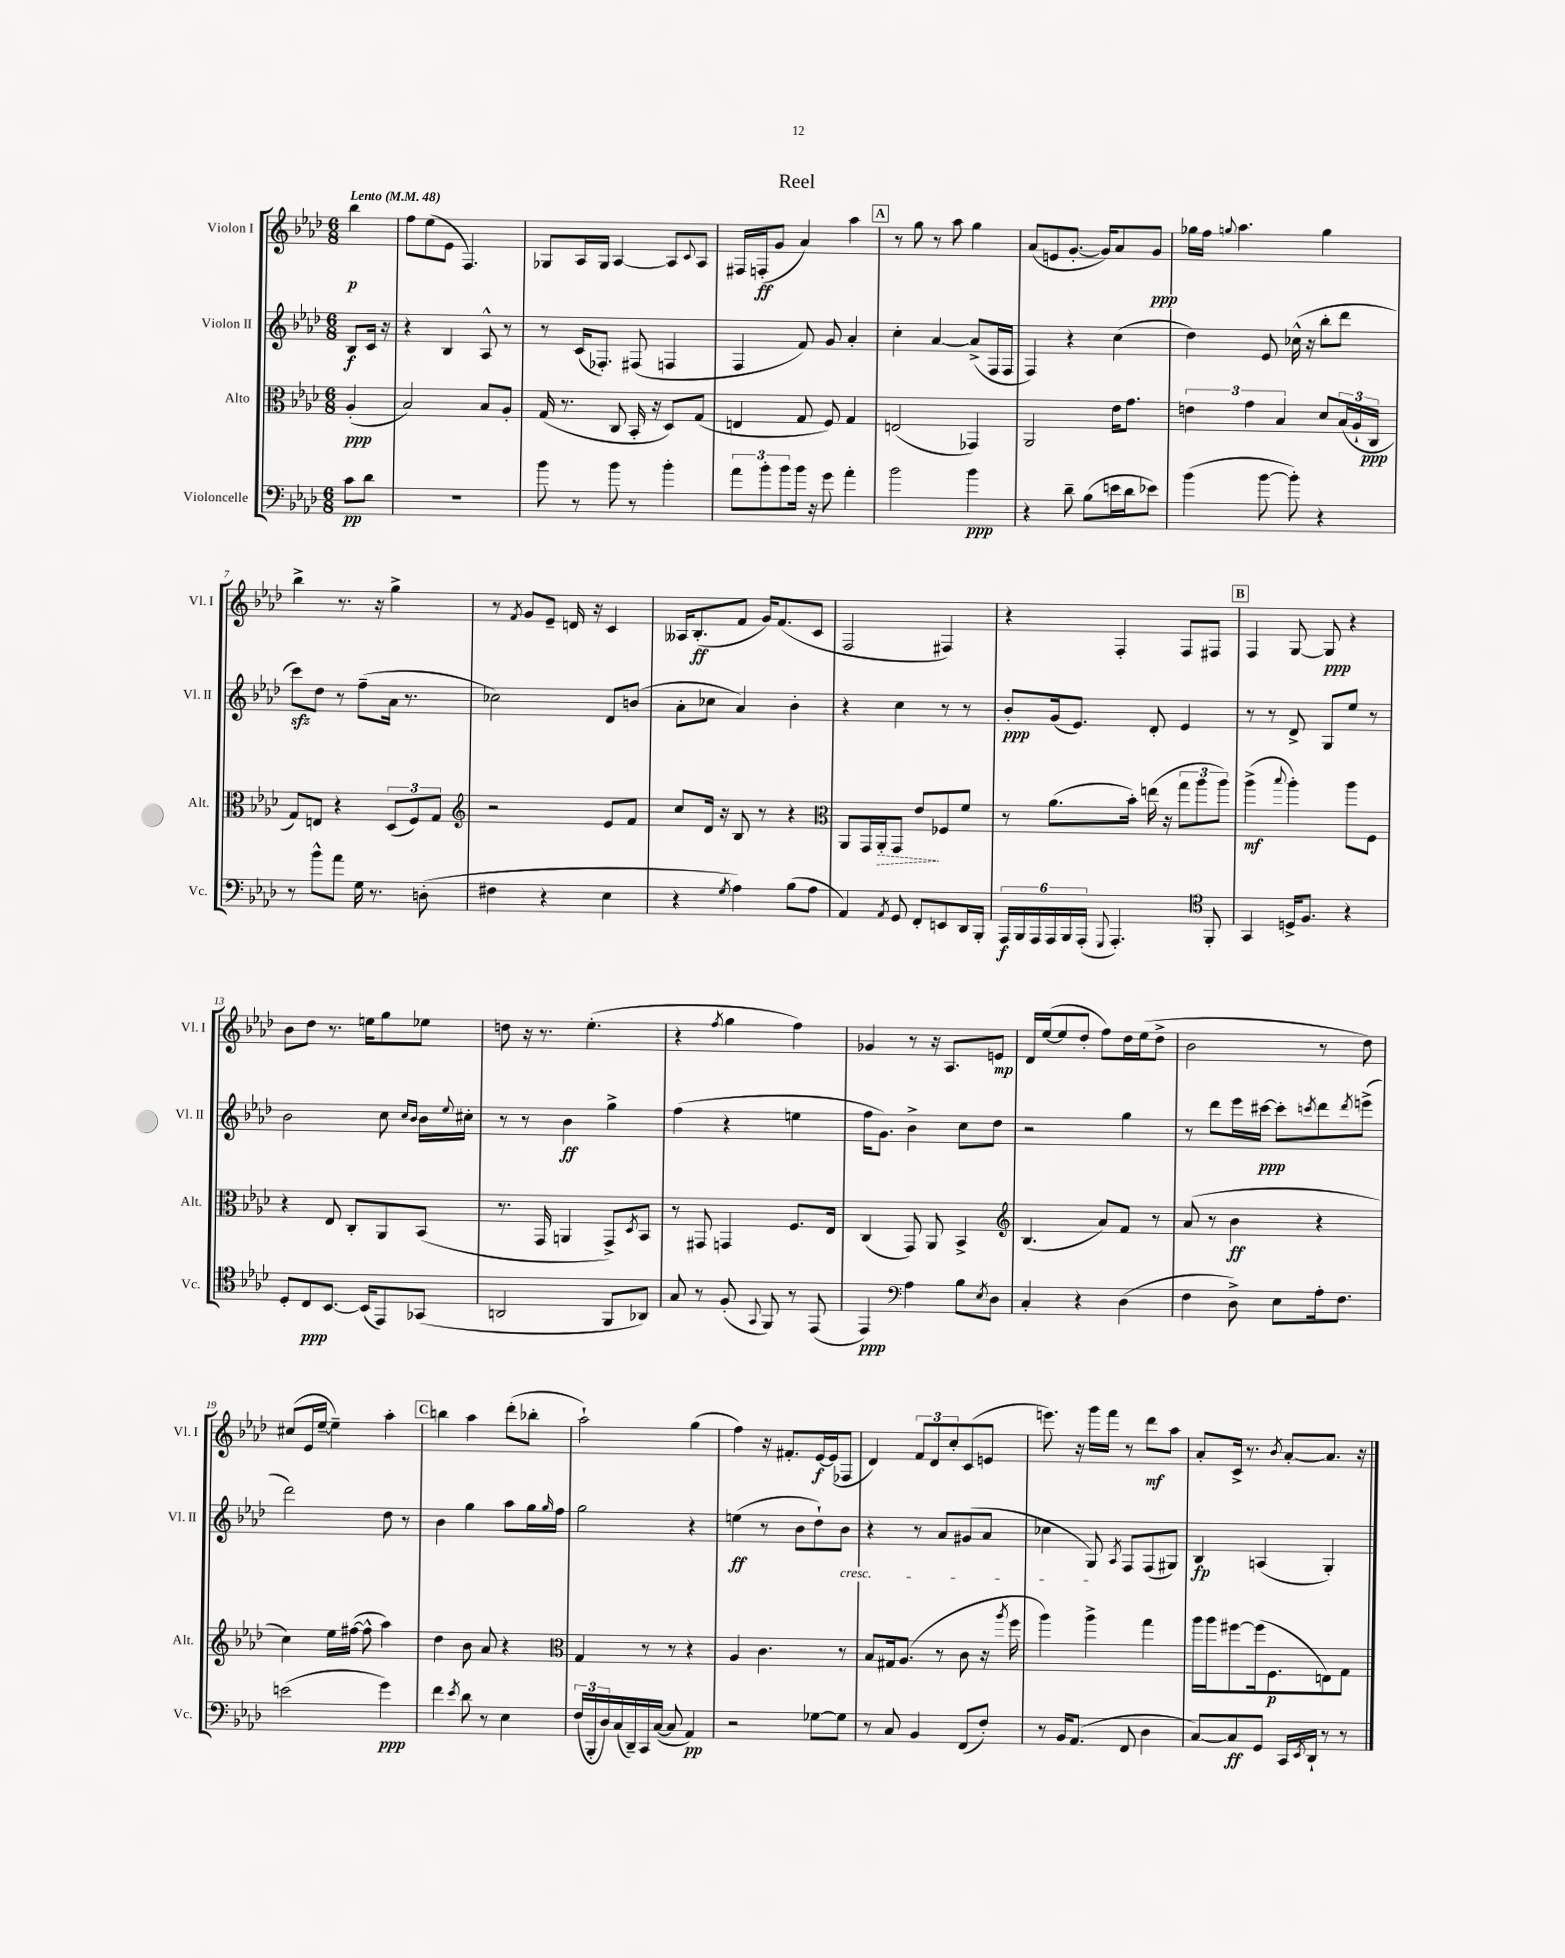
\header { title = "Reel" }
<<
\new StaffGroup <<
\new Staff = "s0" \with { instrumentName = "Violon I" shortInstrumentName = "Vl. I" } {
    \clef treble \key aes \major \numericTimeSignature \time 6/8 \partial 4 \tempo "Lento" 4 = 48
    bes''4\p |
    f''8 ees''8( ees'8 f4.) |
    ges8 aes16 ges16 aes4~ aes8 \appoggiatura { c'8 } aes8 |
    fis16 f16-.\ff( g'8 aes'4) aes''4 |
    \mark \markup { \box "A" } r8 g''8 r8 aes''8 g''4 |
    aes'8( e'8 g'8.~-. g'16) aes'8 g'8\ppp |
    ges''16 f''16 \appoggiatura { g''8 } aes''4. g''4 |
    bes''4-> r8. r16 g''4-> |
    r8 \acciaccatura { f'8 } g'8 ees'8-- d'16 r16 c'4 |
    aeses16 bes8.-.\ff( f'8 g'16) f'8.( c'8 |
    f2 fis4) |
    r4 f4-. f8 fis8 |
    \mark \markup { \box "B" } f4 g8~ g8\ppp r4 |
    bes'8 des''8 r8. e''16 g''8 ees''8 |
    d''8 r16 r8. ees''4.-.( |
    r4 \acciaccatura { f''8 } g''4 f''4) |
    ges'4 r8 r16 aes8. e'8\mp |
    des'16 ees''16~( ees''8 des''8-. f''8) des''16 ees''16( des''8-> |
    bes'2 r8 des''8) |
    cis''8( ees'16 ees''16~-- ees''4--) aes''4-. |
    \mark \markup { \box "C" } b''4 aes''4 des'''8-.( bes''8-. |
    aes''2-!) g''4( |
    f''4) r16 fis'8.-. ees'16~\f ees'16( fes8 |
    des'4) \tuplet 3/2 { f'8 des'8 c''8-. } c'8( e'8 |
    e'''8.) r16 g'''16 f'''16 r8 des'''8\mf aes''8 |
    aes'8-. c'16-> r8. \acciaccatura { bes'8 } aes'8~-. aes'8. r16 \bar "|." |
}
\new Staff = "s1" \with { instrumentName = "Violon II" shortInstrumentName = "Vl. II" } {
    \clef treble \key aes \major \numericTimeSignature \time 6/8 \partial 4
    bes8\f c'16 r16 |
    r4 bes4 aes8-^ r8 |
    r8 c'16( fes8.-.) fis8( f4 |
    f4 f'8) g'8 aes'4-. |
    \mark \markup { \box "A" } c''4-. aes'4~ aes'8->( f16 f16 |
    f4) r4 c''4( |
    des''4) ees'8 ces''16-^( r16 bes''8-. des'''8 |
    c'''8\sfz) des''8 r8 f''8--( aes'16 r8. |
    ces''2) des'8 b'8( |
    aes'8-. ces''8 aes'4) bes'4-. |
    r4 c''4 r8 r8 |
    bes'8-.\ppp g'16( ees'8.) des'8-. ees'4 |
    \mark \markup { \box "B" } r8 r8 des'8-> g8 ees''8 r8 |
    bes'2 c''8 \grace { c''16 bes'16 } bes'16 \appoggiatura { ees''8 } cis''16-. |
    r8 r8 bes'4\ff g''4-> |
    f''4( r4 e''4 |
    f''16 g'8.) bes'4-> c''8 des''8 |
    r2 g''4 |
    r8 des'''8 ees'''16 cis'''16~\ppp cis'''8-. \acciaccatura { c'''8 } des'''8 \acciaccatura { des'''8 } e'''8->( |
    des'''2) des''8 r8 |
    \mark \markup { \box "C" } bes'4 g''4 aes''8 g''16 \grace { g''16 } f''16 |
    g''2 r4 |
    e''4\ff( r8 bes'8 des''8-!) bes'8\cresc |
    r4 r8 aes'8 gis'8( aes'8 |
    ces''4 g8\!) \acciaccatura { aes8 } f8 f8( gis8) |
    bes4\fp a4( g4-.) \bar "|." |
}
\new Staff = "s2" \with { instrumentName = "Alto" shortInstrumentName = "Alt." } {
    \clef alto \key aes \major \numericTimeSignature \time 6/8 \partial 4
    aes4-.\ppp( |
    bes2) bes8 aes8-. |
    g16( r8. c8 bes,16-. r16 des8) g8( |
    e4 g8 f8) g4 |
    \mark \markup { \box "A" } e2( ges,4) |
    aes,2 ees'16 g'8. |
    \tuplet 3/2 { e'4 g'4 bes4 } des'8 \tuplet 3/2 { bes16( aes16-! c16\ppp } |
    g8) e8 r4 \tuplet 3/2 { des8( f8) g8 } |
    \clef treble r2 ees'8 f'8 |
    c''8 des'16 r16 bes8 r8 r4 |
    \clef alto aes,8 g,16 \once \override Hairpin.style = #'dashed-line aes,16-.\> g,8 ees'8\! fes8 f'8 |
    r8 aes'8.( bes'16-.) e''16( r16 \tuplet 3/2 { g''8 aes''8 aes''8) } |
    \mark \markup { \box "B" } aes''4->\mf( \appoggiatura { bes''8 } aes''4-.) aes''8 f8 |
    r4 ees8 c8-. aes,8 bes,8( |
    r8. g,16 a,4 g,8->) \acciaccatura { des8 } bes,8 |
    r8 gis,8 g,4 f8. ees16 |
    c4( g,8) aes,8 bes,4-> |
    \clef treble bes4.( aes'8) f'8 r8 |
    aes'8( r8 bes'4\ff r4 |
    c''4) ees''16 fis''16~( fis''8-^ aes''4) |
    \mark \markup { \box "C" } des''4 bes'8 aes'8 r4 |
    \clef alto g4 r8 r8 r4 |
    aes4 c'4. r8 |
    bes8 gis16 aes8.( r8 c'8 r16 \acciaccatura { aes''8 } f''16 |
    aes''4) aes''4-> g''4 |
    aes''16 aes''16 fis''8~ fis''16( f8.\p e8) g8 \bar "|." |
}
\new Staff = "s3" \with { instrumentName = "Violoncelle" shortInstrumentName = "Vc." } {
    \clef bass \key aes \major \numericTimeSignature \time 6/8 \partial 4
    c'8\pp des'8 |
    R2. |
    bes'8 r8 bes'8 r8 bes'4-. |
    \tuplet 3/2 { aes'8 bes'8-. bes'8 } bes'16 r16 g'8 aes'4-. |
    \mark \markup { \box "A" } bes'2 bes'4\ppp |
    r4 des'8-- bes8( e'16 des'16 ees'8) |
    bes'4( bes'8~ bes'8-.) r4 |
    r8 bes'8-^ aes'8 g16 r8. d8-.( |
    fis4 r4 ees4 |
    r4 \acciaccatura { g8 } aes4) bes8( aes8 |
    aes,4) \acciaccatura { aes,8 } g,8 f,8-. e,8 des,16 bes,,16-. |
    \tuplet 6/4 { aes,,16\f bes,,16 aes,,16 aes,,16 bes,,16 aes,,16-.( } \appoggiatura { g,,8 } aes,,4.-.) \clef tenor f,8-. |
    \mark \markup { \box "B" } g,4 d16-> f8. r4 |
    des8-. c8\ppp bes,8.~ bes,16( ees,8) ges,8( |
    a,2 f,8 aes,8) |
    g8 r8 f8-.( \appoggiatura { g,8 } f,8) r8 ees,8( |
    ees,4\ppp) \clef bass aes4 bes8 \acciaccatura { ees8 } des8 |
    c4-. r4 des4( |
    f4 des8->) ees8 aes16-. f8. |
    e'2( g'4\ppp) |
    \mark \markup { \box "C" } f'4 \acciaccatura { ees'8 } des'8 r8 ees4 |
    \tuplet 3/2 { f16( bes,,16-. des16) } c16( des,16--) c,16 c16~( c8 aes,4\pp) |
    r2 ges8~ ges8 |
    r8 c8 bes,4 f,8( f8-.) |
    r8 bes,16 aes,8.( f,8 des4 |
    c8~) c8\ff g,8 c,16 \acciaccatura { ees,8 } des,16-! r8 r8 \bar "|." |
}
>>
>>
